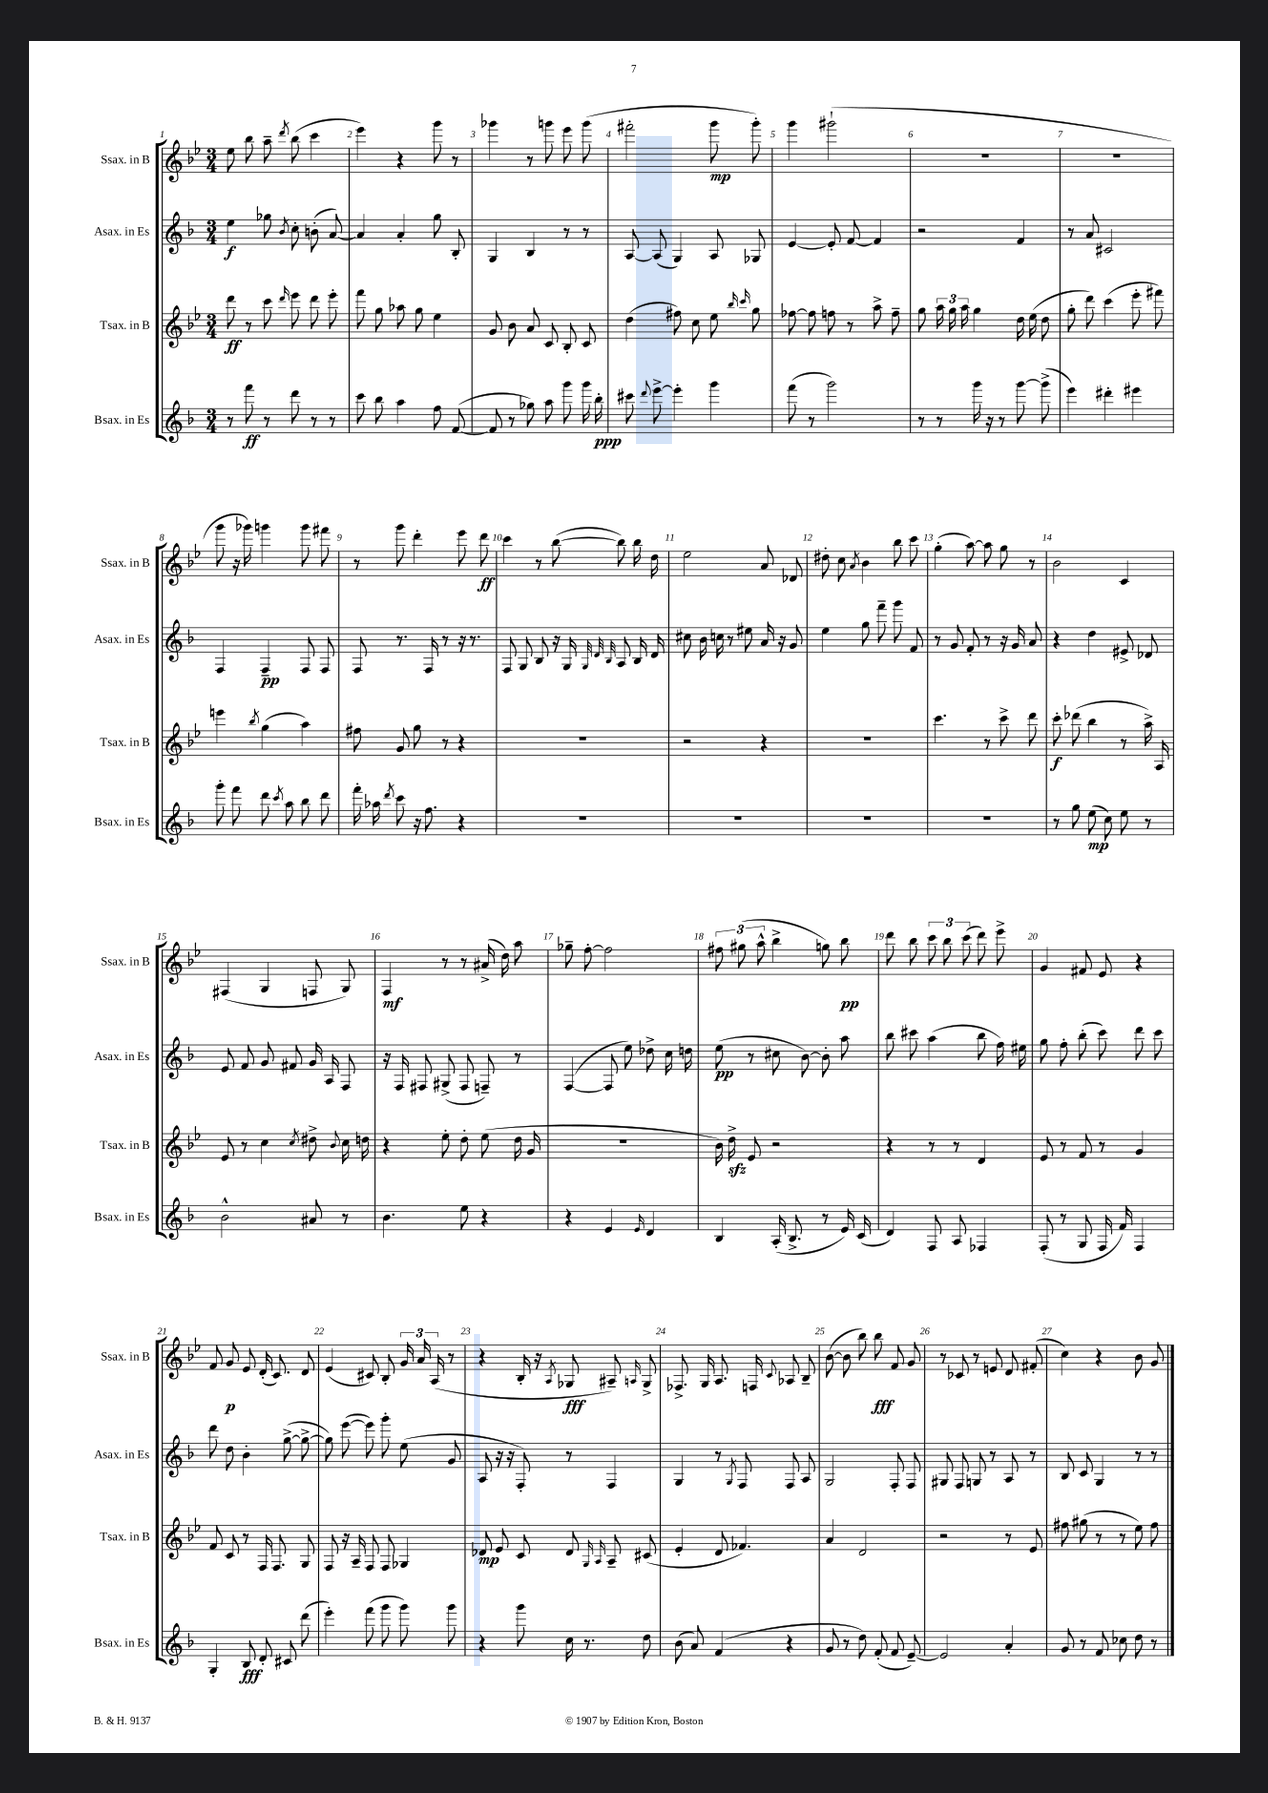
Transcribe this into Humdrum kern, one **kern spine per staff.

**kern	**dynam	**kern	**dynam	**kern	**dynam	**kern	**dynam
*part4	*part4	*part3	*part3	*part2	*part2	*part1	*part1
*staff4	*staff4	*staff3	*staff3	*staff2	*staff2	*staff1	*staff1
*I"Bsax. in Es	*	*I"Tsax. in B	*	*I"Asax. in Es	*	*I"Ssax. in B	*
*I'Bsax. in Es	*	*I'Tsax. in B	*	*I'Asax. in Es	*	*I'Ssax. in B	*
*clefG2	*	*clefG2	*	*clefG2	*	*clefG2	*
*k[b-]	*	*k[b-e-]	*	*k[b-]	*	*k[b-e-]	*
*M3/4	*	*M3/4	*	*M3/4	*	*M3/4	*
=1	=1	=1	=1	=1	=1	=1	=1
8r	.	8ddd\	ff	4ee\	f	8ee-\	.
8fff\	ff	8r	.	.	.	8bb-\	.
8r	.	8ccc\	.	8gg-X\	.	8aa~\	.
.	.	16qqddd/	.	8qb-/	.	8qddd/	.
8ddd\	.	8eee-\	.	8cc'\	.	(8bb-\	.
8r	.	8ddd\	.	(8bn'\	.	4ccc\	.
8r	.	8eee-'\	.	[8a/)	.	.	.
=2	=2	=2	=2	=2	=2	=2	=2
8ccc\	.	8fff\	.	4a/]	.	4eee-\)	.
8bb-\	.	8gg\	.	.	.	.	.
4aa\	.	8aa-X\	.	4a'/	.	4r	.
.	.	8gg\	.	.	.	.	.
8ff\	.	4ee-\	.	8gg\	.	8ggg\	.
([8f/	.	.	.	8B-'/	.	8r	.
=3	=3	=3	=3	=3	=3	=3	=3
8f/]	.	8g/	.	4G/	.	4ggg-X\	.
8r	.	8b-\	.	.	.	.	.
8gg-X\)	.	8a/	.	4B-/	.	8r	.
8aa\	.	8c/	.	.	.	8gggn\	.
8ggg\	.	8B-'/	.	8r	.	8eee-\	.
16ggg\	.	8c/	.	8r	.	(8ggg\	.
16bb-'\	ppp	.	.	.	.	.	.
=4	=4	=4	=4	=4	=4	=4	=4
8ccc#X\	.	(4dd\	.	[8A/	.	2fff#X'\	.
8qqddd/	.	.	.	.	.	.	.
[8eee^\	.	.	.	(8A/]	.	.	.
4eee'\]	.	8ff#X\)	.	4G/)	.	.	.
.	.	8cc\	.	.	.	.	.
4ggg\	.	8ee-\	.	8A/	.	8ggg\	mp
.	.	16qqbb-/	.	.	.	.	.
.	.	16qqccc/	.	.	.	.	.
.	.	8gg\	.	8G-X/	.	8ggg'\)	.
=5	=5	=5	=5	=5	=5	=5	=5
(8fff\	.	[8ff-X\	.	[4e/	.	4ggg\	.
8r	.	8ff-\]	.	.	.	.	.
2ggg\)	.	8ffn\	.	8e'/]	.	(2ggg#X`\	.
.	.	8r	.	[8f/	.	.	.
.	.	8aa^\	.	4f/]	.	.	.
.	.	8ff~\	.	.	.	.	.
=6	=6	=6	=6	=6	=6	=6	=6
8r	.	8gg\	.	2r	.	2.r	.
8r	.	24aa\	.	.	.	.	.
.	.	24gg\	.	.	.	.	.
.	.	24aa\	.	.	.	.	.
16ggg\	.	4gg\	.	.	.	.	.
16r	.	.	.	.	.	.	.
8r	.	.	.	.	.	.	.
[8ggg\	.	16dd\	.	4f/	.	.	.
.	.	(16ee-\	.	.	.	.	.
(8ggg^\]	.	8dd\	.	.	.	.	.
=7	=7	=7	=7	=7	=7	=7	=7
4eee\)	.	8gg'\	.	8r	.	2.r	.
.	.	8ddd\)	.	8a/	.	.	.
4ddd#X'\	.	(4ccc\	.	2c#X/	.	.	.
4eee#X\	.	8eee-'\	.	.	.	.	.
.	.	8fff#X\)	.	.	.	.	.
!!LO:LB:g=z
=8	=8	=8	=8	=8	=8	=8	=8
8ggg'\	.	4eeen\	.	4F/	.	8ggg\	.
8fff\	.	.	.	.	.	16r	.
.	.	.	.	.	.	16ggg-X\)	.
.	.	8qbb-/	.	.	.	.	.
8ddd\	.	(4gg\	.	4F~/	pp	4gggn\	.
8qccc/	.	.	.	.	.	.	.
8aa\	.	.	.	.	.	.	.
8bb-\	.	4aa\)	.	8F/	.	8ggg\	.
8ddd\	.	.	.	8F/	.	8fff#X\	.
=9	=9	=9	=9	=9	=9	=9	=9
16fff'\	.	8ff#X\	.	8F/	.	8r	.
16aa-X\	.	.	.	.	.	.	.
8qddd/	.	.	.	.	.	.	.
8ccc\	.	8g/	.	8.r	.	8ggg\	.
16r	.	8gg\	.	.	.	4ddd'\	.
8.ff\	.	.	.	16F/	.	.	.
.	.	8r	.	8r	.	.	.
4r	.	4r	.	16r	.	8eee-\	.
.	.	.	.	8.r	.	.	.
.	.	.	.	.	.	8ddd\	ff
=10	=10	=10	=10	=10	=10	=10	=10
2.r	.	2.r	.	8F/	.	4ccc\	.
.	.	.	.	8G/	.	.	.
.	.	.	.	8B-/	.	8r	.
.	.	.	.	16r	.	([8bb-\	.
.	.	.	.	16G/	.	.	.
.	.	.	.	32qqG/	.	.	.
.	.	.	.	32qqd/	.	.	.
.	.	.	.	32qqB-/	.	.	.
.	.	.	.	8A/	.	8bb-\])	.
.	.	.	.	16B-/	.	16bb-\	.
.	.	.	.	16d/	.	16dd\	.
=11	=11	=11	=11	=11	=11	=11	=11
2.r	.	2r	.	8cc#X\	.	2ee-\	.
.	.	.	.	16b-\	.	.	.
.	.	.	.	16ccn\	.	.	.
.	.	.	.	8r	.	.	.
.	.	.	.	8ee#X\	.	.	.
.	.	4r	.	16a/	.	8a/	.
.	.	.	.	16r	.	.	.
.	.	.	.	8g/	.	8d-X/	.
=12	=12	=12	=12	=12	=12	=12	=12
2.r	.	2.r	.	4ee\	.	8dd#X'\	.
.	.	.	.	.	.	8cc\	.
.	.	.	.	.	.	8qa/	.
.	.	.	.	8gg\	.	4b-\	.
.	.	.	.	8fff~\	.	.	.
.	.	.	.	8ggg\	.	8bb-\	.
.	.	.	.	8f/	.	8ccc\	.
=13	=13	=13	=13	=13	=13	=13	=13
2.r	.	4.ccc\	.	8r	.	(4gg'\	.
.	.	.	.	8g/	.	.	.
.	.	.	.	8f'/	.	[8aa\)	.
.	.	8r	.	8r	.	8aa\]	.
.	.	8ccc^\	.	16r	.	8gg\	.
.	.	.	.	16g/	.	.	.
.	.	8ddd\	.	8a/	.	8r	.
=14	=14	=14	=14	=14	=14	=14	=14
8r	.	8ccc'\	f	4r	.	2b-\	.
8gg\	.	(8ddd-X\	.	.	.	.	.
(8ee\	mp	4bb-\	.	4dd\	.	.	.
8cc\)	.	.	.	.	.	.	.
8ee\	.	8r	.	8e#X^/	.	4c/	.
8r	.	16aa^\)	.	8d-X/	.	.	.
.	.	16A/	.	.	.	.	.
!!LO:LB:g=z
=15	=15	=15	=15	=15	=15	=15	=15
2b-^^\	.	8e-/	.	8e/	.	(4F#X/	.
.	.	8r	.	8f/	.	.	.
.	.	4cc\	.	8g/	.	4G/	.
.	.	.	.	8f#X/	.	.	.
.	.	8qcc/	.	.	.	.	.
8a#X/	.	8dd#X^\	.	16g/	.	8Fn/	.
.	.	.	.	16A/	.	.	.
.	.	8qqb-/	.	.	.	.	.
8r	.	16cc\	.	8F/	.	8G/)	.
.	.	16ddn\	.	.	.	.	.
=16	=16	=16	=16	=16	=16	=16	=16
4.b-\	.	4r	.	16r	.	4F/	mf
.	.	.	.	16F/	.	.	.
.	.	.	.	8F#X/	.	.	.
.	.	8ee-'\	.	(8G#X^/	.	8r	.
8ee\	.	8dd'\	.	8F#/	.	8r	.
4r	.	(8ee-\	.	8Fn~/)	.	(16a#X^/	.
.	.	.	.	.	.	16dd\)	.
.	.	16dd\	.	8r	.	8aa\	.
.	.	16g/	.	.	.	.	.
=17	=17	=17	=17	=17	=17	=17	=17
4r	.	2.r	.	([4F/	.	8gg-X~\	.
.	.	.	.	.	.	[8ff'\	.
4e/	.	.	.	8F/]	.	2ff\]	.
.	.	.	.	8ee\)	.	.	.
16qqe/	.	.	.	.	.	.	.
4d/	.	.	.	8dd-X^\	.	.	.
.	.	.	.	16cc\	.	.	.
.	.	.	.	16ddn\	.	.	.
=18	=18	=18	=18	=18	=18	=18	=18
4B-/	.	16b-\)	.	(8ee\	pp	12ff#X\	.
.	.	16ddzz^\	.	.	.	.	.
.	.	.	.	.	.	(12gg#X\	.
.	.	8e-/	.	8r	.	.	.
.	.	.	.	.	.	12aa^^\	.
(16A'/	.	2r	.	8cc#X\	.	4bb-^\	.
8.B-^/	.	.	.	.	.	.	.
.	.	.	.	[8b-\)	.	.	.
8r	.	.	.	8b-'\]	.	8ggn\)	.
16e/)	.	.	.	8aa\	.	8bb-\	pp
(16c/	.	.	.	.	.	.	.
=19	=19	=19	=19	=19	=19	=19	=19
4d/)	.	4r	.	8bb-\	.	8ddd\	.
.	.	.	.	8ccc#X\	.	8bb-\	.
8F/	.	8r	.	(4aa\	.	12ccc\	.
.	.	.	.	.	.	12bb-\	.
8A/	.	8r	.	.	.	.	.
.	.	.	.	.	.	(12ccc\	.
4F-X/	.	4d/	.	8bb-\	.	8ddd\)	.
.	.	.	.	16ff\)	.	8eee-^\	.
.	.	.	.	16ee#X\	.	.	.
=20	=20	=20	=20	=20	=20	=20	=20
(8F'/	.	8e-/	.	8gg\	.	4g/	.
8r	.	8r	.	8ff'\	.	.	.
8G/	.	8f/	.	(8bb-'\	.	8f#X/	.
16F/	.	8r	.	8ccc\)	.	8e-/	.
16f/)	.	.	.	.	.	.	.
4F/	.	4g/	.	8ddd\	.	4r	.
.	.	.	.	8ccc\	.	.	.
!!LO:LB:g=z
=21	=21	=21	=21	=21	=21	=21	=21
4G'/	.	8f/	.	8ddd\	.	8f/	.
.	.	8c/	.	8dd\	.	8g/	p
8B-/	fff	8r	.	4b-'\	.	8e-/	.
8d'/	.	16F/	.	.	.	(16d'/	.
.	.	8.F/	.	.	.	8.c/)	.
8c#X/	.	.	.	([8gg^\	.	.	.
(8ddd\	.	8G/	.	8gg^\_	.	8d/	.
=22	=22	=22	=22	=22	=22	=22	=22
4eee'\)	.	8F/	.	8gg\])	.	(4e-/	.
.	.	16r	.	([8eee\	.	.	.
.	.	16A~/	.	.	.	.	.
(8fff\	.	8F/	.	8eee\])	.	8c#X/)	.
8ggg\	.	8F/	.	8ggg'\	.	8B-'/	.
8ggg\)	.	4G-X/	.	(8ee\	.	24g/	.
.	.	.	.	.	.	24a/	.
.	.	.	.	.	.	(24A/	.
8ggg\	.	.	.	8g/	.	8r	.
=23	=23	=23	=23	=23	=23	=23	=23
4r	.	8d-X/	mp	8A/	.	4r	.
.	.	8e-/	.	16r	.	.	.
.	.	.	.	16r	.	.	.
8ggg\	.	8c/	.	8F'/)	.	16B-'/	.
.	.	.	.	.	.	16r	.
.	.	.	.	.	.	8qA/	.
16cc\	.	8d-/	.	8r	.	8G-X/	fff
8.r	.	.	.	.	.	.	.
.	.	16qqG/	.	.	.	.	.
.	.	16qqA/	.	.	.	.	.
.	.	8A~/	.	4F/	.	8A#X~/)	.
.	.	.	.	.	.	16qqAn/	.
8dd\	.	(8c#X/	.	.	.	8G-^/	.
=24	=24	=24	=24	=24	=24	=24	=24
(8b-\	.	4e-'/	.	4G/	.	8.F-X^/	.
8a/)	.	.	.	.	.	.	.
.	.	.	.	.	.	16G/	.
(4f/	.	8d/	.	8r	.	8.A/	.
.	.	.	.	8qG/	.	.	.
.	.	4.f-X/)	.	8F/	.	.	.
.	.	.	.	.	.	16Fn/	.
.	.	.	.	.	.	8qqc/	.
4r	.	.	.	8F/	.	8A-X/	.
.	.	.	.	8A/	.	8B-~/	.
=25	=25	=25	=25	=25	=25	=25	=25
8g/	.	4a/	.	2G/	.	([8b-\	.
8r	.	.	.	.	.	8b-\]	.
8dd\)	.	2d/	.	.	.	8bb-\)	.
(8f'/	.	.	.	.	.	8bb-\	fff
8f/	.	.	.	8F'/	.	8f/	.
[8e~/)	.	.	.	8F/	.	8g/	.
=26	=26	=26	=26	=26	=26	=26	=26
2e/]	.	2r	.	8G#X/	.	8r	.
.	.	.	.	8F/	.	8c-X/	.
.	.	.	.	8Gn/	.	8r	.
.	.	.	.	8r	.	8en/	.
4a'/	.	8r	.	8A/	.	8d/	.
.	.	8e-/	.	8r	.	(8f#X'/	.
=27	=27	=27	=27	=27	=27	=27	=27
8g/	.	8ff#X\	.	8B-/	.	4cc\)	.
8r	.	(8gg#X\	.	8c/	.	.	.
8f/	.	8r	.	4G/	.	4r	.
8cc-X\	.	8r	.	.	.	.	.
8dd\	.	8ee-\)	.	8r	.	8b-\	.
8r	.	8ff#\	.	8r	.	8g/	.
==	==	==	==	==	==	==	==
*-	*-	*-	*-	*-	*-	*-	*-
